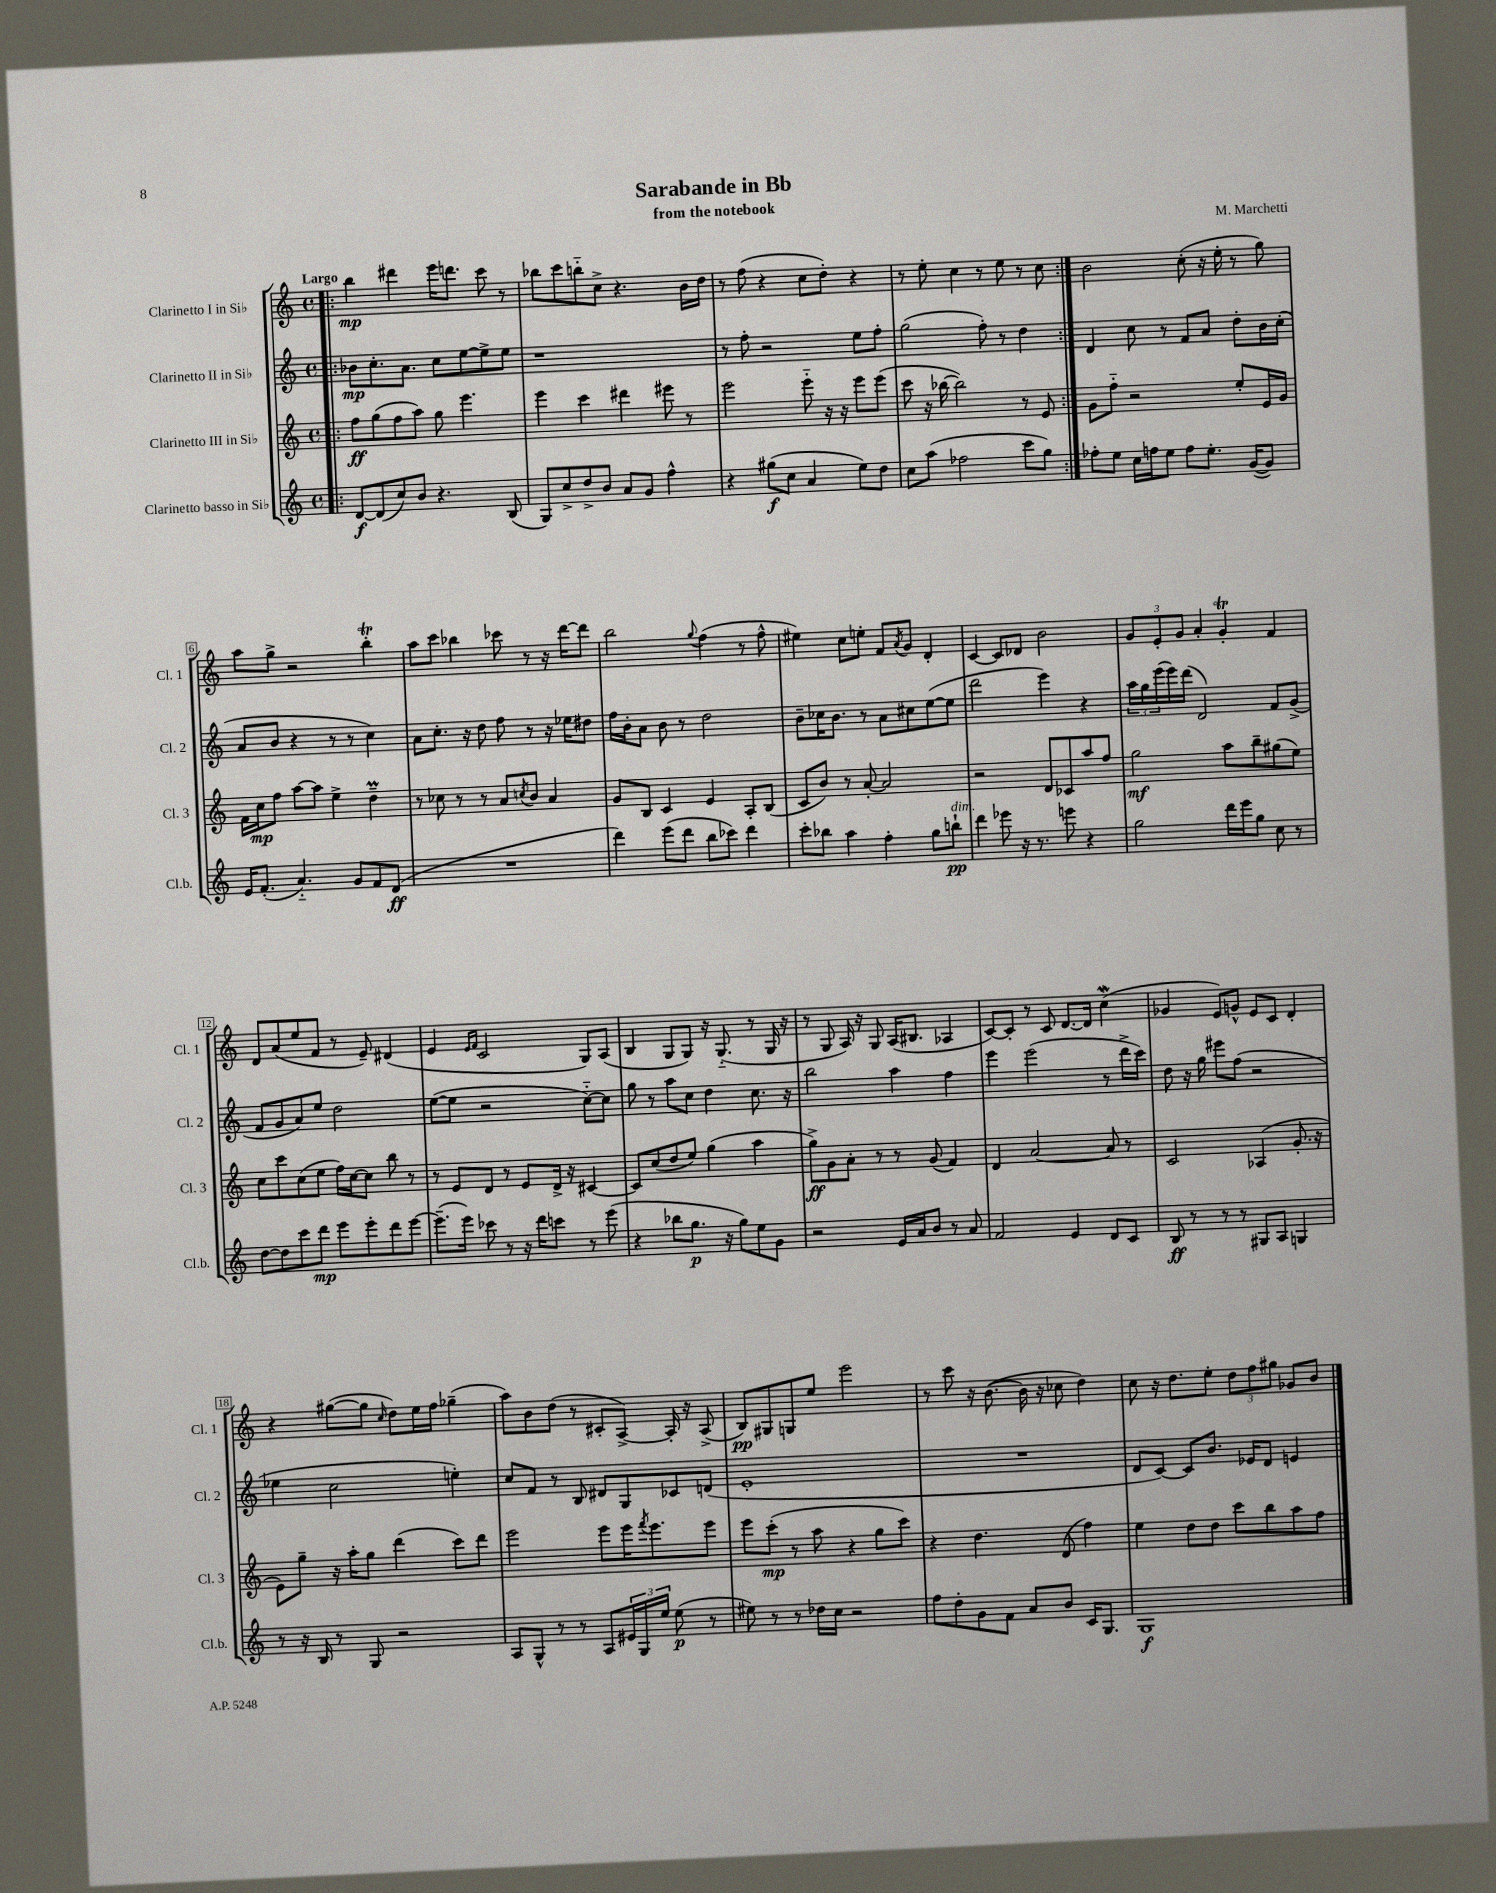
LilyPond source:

\header { title = "Sarabande in Bb" composer = "M. Marchetti" subtitle = "from the notebook" }
<<
\new StaffGroup <<
\new Staff = "s0" \with { instrumentName = "Clarinetto I in Sib" shortInstrumentName = "Cl. 1" } {
    \clef treble \key c \major \defaultTimeSignature \time 4/4 \tempo "Largo"
    \repeat volta 2 { \bar ".|:" b''4\mp dis'''4 e'''16 d'''8. c'''8 r8 |
    bes''8 c'''8 b''8-_ c''8-> r4. b'16 d''16 |
    r8 f''8( r4 c''8 d''8-.) r4 |
    r8 e''8-. c''4 r8 e''8 r8 c''8 | }
    b'2 c''8-.( r16 e''16-. r8 g''8) |
    a''8 g''8-> r2 b''4-.\trill |
    a''8 c'''8 bes''4 ces'''8 r8 r16 d'''16~ d'''8 |
    b''2 \appoggiatura { g''8 } f''4( r8 f''8-^ |
    eis''4) c''8 e''8-. f'8 \acciaccatura { a'8 } g'8 d'4-. |
    c'4~ c'8 des'8 b'2 |
    \tuplet 3/2 { g'8 e'8-. g'8 } a'4-. g'4-.\trill f'4 |
    d'8 a'8( e''8 f'8 r8 e'8--) dis'4( |
    e'4 \grace { e'16 f'16 } c'2 g8) a8( |
    b4 g8 g8) r16 g8.-_( r8 g16 r16 |
    r8 g8 a16) r16 g8 a16( bis8. aes4 |
    c'8~) c'8-. r8 c'8 d'8.~ d'16 c''4\mordent( |
    ges'4 e'8) g'8-^ e'8 c'8 d'4-. |
    r4 gis''8~( gis''8 \grace { c''16 } d''8) e''16 f''16 ges''4--( |
    a''8) b'8 d''8( r8 cis'8-. a8~->) a16-. r16 a8->( |
    b8\pp) gis8 g8 e''8 e'''2 |
    r8 c'''8 r16 b'8.~( b'16 r16 ces''8 d''4) |
    c''8 r16 d''8. e''8-. \tuplet 3/2 { d''8 f''8 gis''8 } ges'8 b'8 \bar "|." |
}
\new Staff = "s1" \with { instrumentName = "Clarinetto II in Sib" shortInstrumentName = "Cl. 2" } {
    \clef treble \key c \major \defaultTimeSignature \time 4/4
    \repeat volta 2 { \bar ".|:" bes'8\mp c''8.-. a'8. c''8 e''8~ e''8-> e''8 |
    r1 |
    r8 f''8-. r2 e''8 f''8-. |
    g''2( f''8-.) r8 d''4 | }
    d'4 c''8 r8 f'8 a'8 d''8-. b'16 c''16-.( |
    a'8 b'8 r4 r8 r8 c''4) |
    a'8 c''8.-. r16 d''8 f''8 r8 r16 ees''16 dis''8 |
    f''16 b'16-. a'8 b'8 r8 d''2 |
    b'8-- ces''16 b'8. r8 a'8 cis''8 e''8~( e''8 |
    d'''2 e'''4) r4 |
    \tuplet 3/2 { a''16 g''16 e'''16( } e'''16) d'''16( d'2) f'8 g'8->( |
    f'8 g'8 a'8) e''8 d''2 |
    e''8~( e''8 r2 c''8~-_) c''8 |
    g''8 r8 a''8 c''8 d''4 c''8. r16 |
    b''2 a''4 f''4 |
    e'''4 e'''2( r8 d'''16-> c'''16) |
    d''8 r16 g''16 eis'''8 f''8( r2 |
    ees''4 c''2 e''4-.) |
    c''8 f'8 r8 b8 dis'8 g8 ces'8 d'8( |
    e'1-. |
    R1 |
    d'8 c'8~) c'8 b'8. ees'16 d'8 e'4 \bar "|." |
}
\new Staff = "s2" \with { instrumentName = "Clarinetto III in Sib" shortInstrumentName = "Cl. 3" } {
    \clef treble \key c \major \defaultTimeSignature \time 4/4
    \repeat volta 2 { \bar ".|:" f''8\ff g''8( f''8 a''8) g''8 e'''4. |
    e'''4 c'''4 dis'''4 eis'''8 r8 |
    e'''2 e'''8-_ r16 r16 e'''8 e'''8( |
    c'''8 r16 bes''16~ bes''2) r8 e'8 | }
    g'8 f''8-_ r2 e''8-. e'16 g'16 |
    f'16 c''16\mp f''8 a''8~ a''8 e''4-> d''4--\prall |
    r8 ces''8 r8 r8 a'8 \acciaccatura { c''8 } b'8 a'4 |
    g'8 b8 c'4 e'4 a8-. b8( |
    c'8 b'8) r8 a'8~-. a'2 |
    r2 d'8 ces'8 a''8 f''8 |
    g''2\mf a''8 b''8-- gis''8( e''8) |
    c''8 c'''8 c''8( e''8 f''16) c''16~ c''8 b''8 r8 |
    r8 e'8 d'8 r8 e'8 d'16-> r16 cis'4~ |
    cis'8 c''8( d''8 e''8) g''4( a''4 |
    g''8->\ff) g'8 a'8-. r8 r8 g'8( f'4) |
    d'4 a'2~ a'8 r8 |
    c'2 aes4( g'8.-. r16 |
    e'8) g''8-- r16 a''16-. g''8 d'''4( c'''8) d'''8 |
    e'''2 e'''8 e'''16 \acciaccatura { f'''8 } e'''8. e'''8 |
    e'''8 c'''8-.\mp( r8 a''8 r4 g''8 c'''8) |
    r4 d''4. d'8( f''4) |
    e''4 d''8 d''8 c'''8 b''8 a''8 f''8 \bar "|." |
}
\new Staff = "s3" \with { instrumentName = "Clarinetto basso in Sib" shortInstrumentName = "Cl.b." } {
    \clef treble \key c \major \defaultTimeSignature \time 4/4
    \repeat volta 2 { \bar ".|:" d'8~\f d'8( c''8) b'8 r4. b8( |
    g8) c''8-> d''8-> b'8 a'8 g'8 f''4-^ |
    r4 gis''8\f( c''8 a'4 e''8) d''8 |
    c''8 a''8( fes''2 c'''8 g''8) | }
    fes''8-. e''8 c''16 f''16 e''8 f''8 e''8.-. g'16~( g'8) |
    e'16 f'8.-.( a'4.-_) g'8 f'8 d'8\ff( |
    R1 |
    d'''4) e'''8( d'''8 b''8 ces'''8) d'''4 |
    c'''8-. bes''8 a''4 f''4-. g''8 b''8-!\pp^\markup { \italic "dim." } |
    d'''4 ees'''8 r16 r8. e'''8 r4 |
    g''2 d'''16 e'''16 g''8 c''8 r8 |
    d''8~ d''8 c'''8 d'''8\mp e'''8 e'''8-. d'''8 e'''8~ |
    e'''8.--( e'''16) ces'''8 r8 r16 d'''16 c'''8 r8 e'''8( |
    r4 bes''8 g''8.\p r16 g''8) e''8 g'8 |
    r2 e'16 a'16 b'8 r8 a'8 |
    f'2 e'4 d'8 c'8 |
    b8\ff r8 r8 r8 gis8 a8 g4 |
    r8 r16 b16 r8 g8 r2 |
    a8 g8-^ r8 r8 a8 \tuplet 3/2 { eis'16 g16 e''16 } e''8\p( r8 |
    eis''8) r8 r8 des''16 c''16 r2 |
    f''8 d''8-. g'8 f'8 a'8 b'8 c'16 g8. |
    g1\f \bar "|." |
}
>>
>>
\layout { \context { \Score \override BarNumber.stencil = #(make-stencil-boxer 0.1 0.3 ly:text-interface::print) } }
